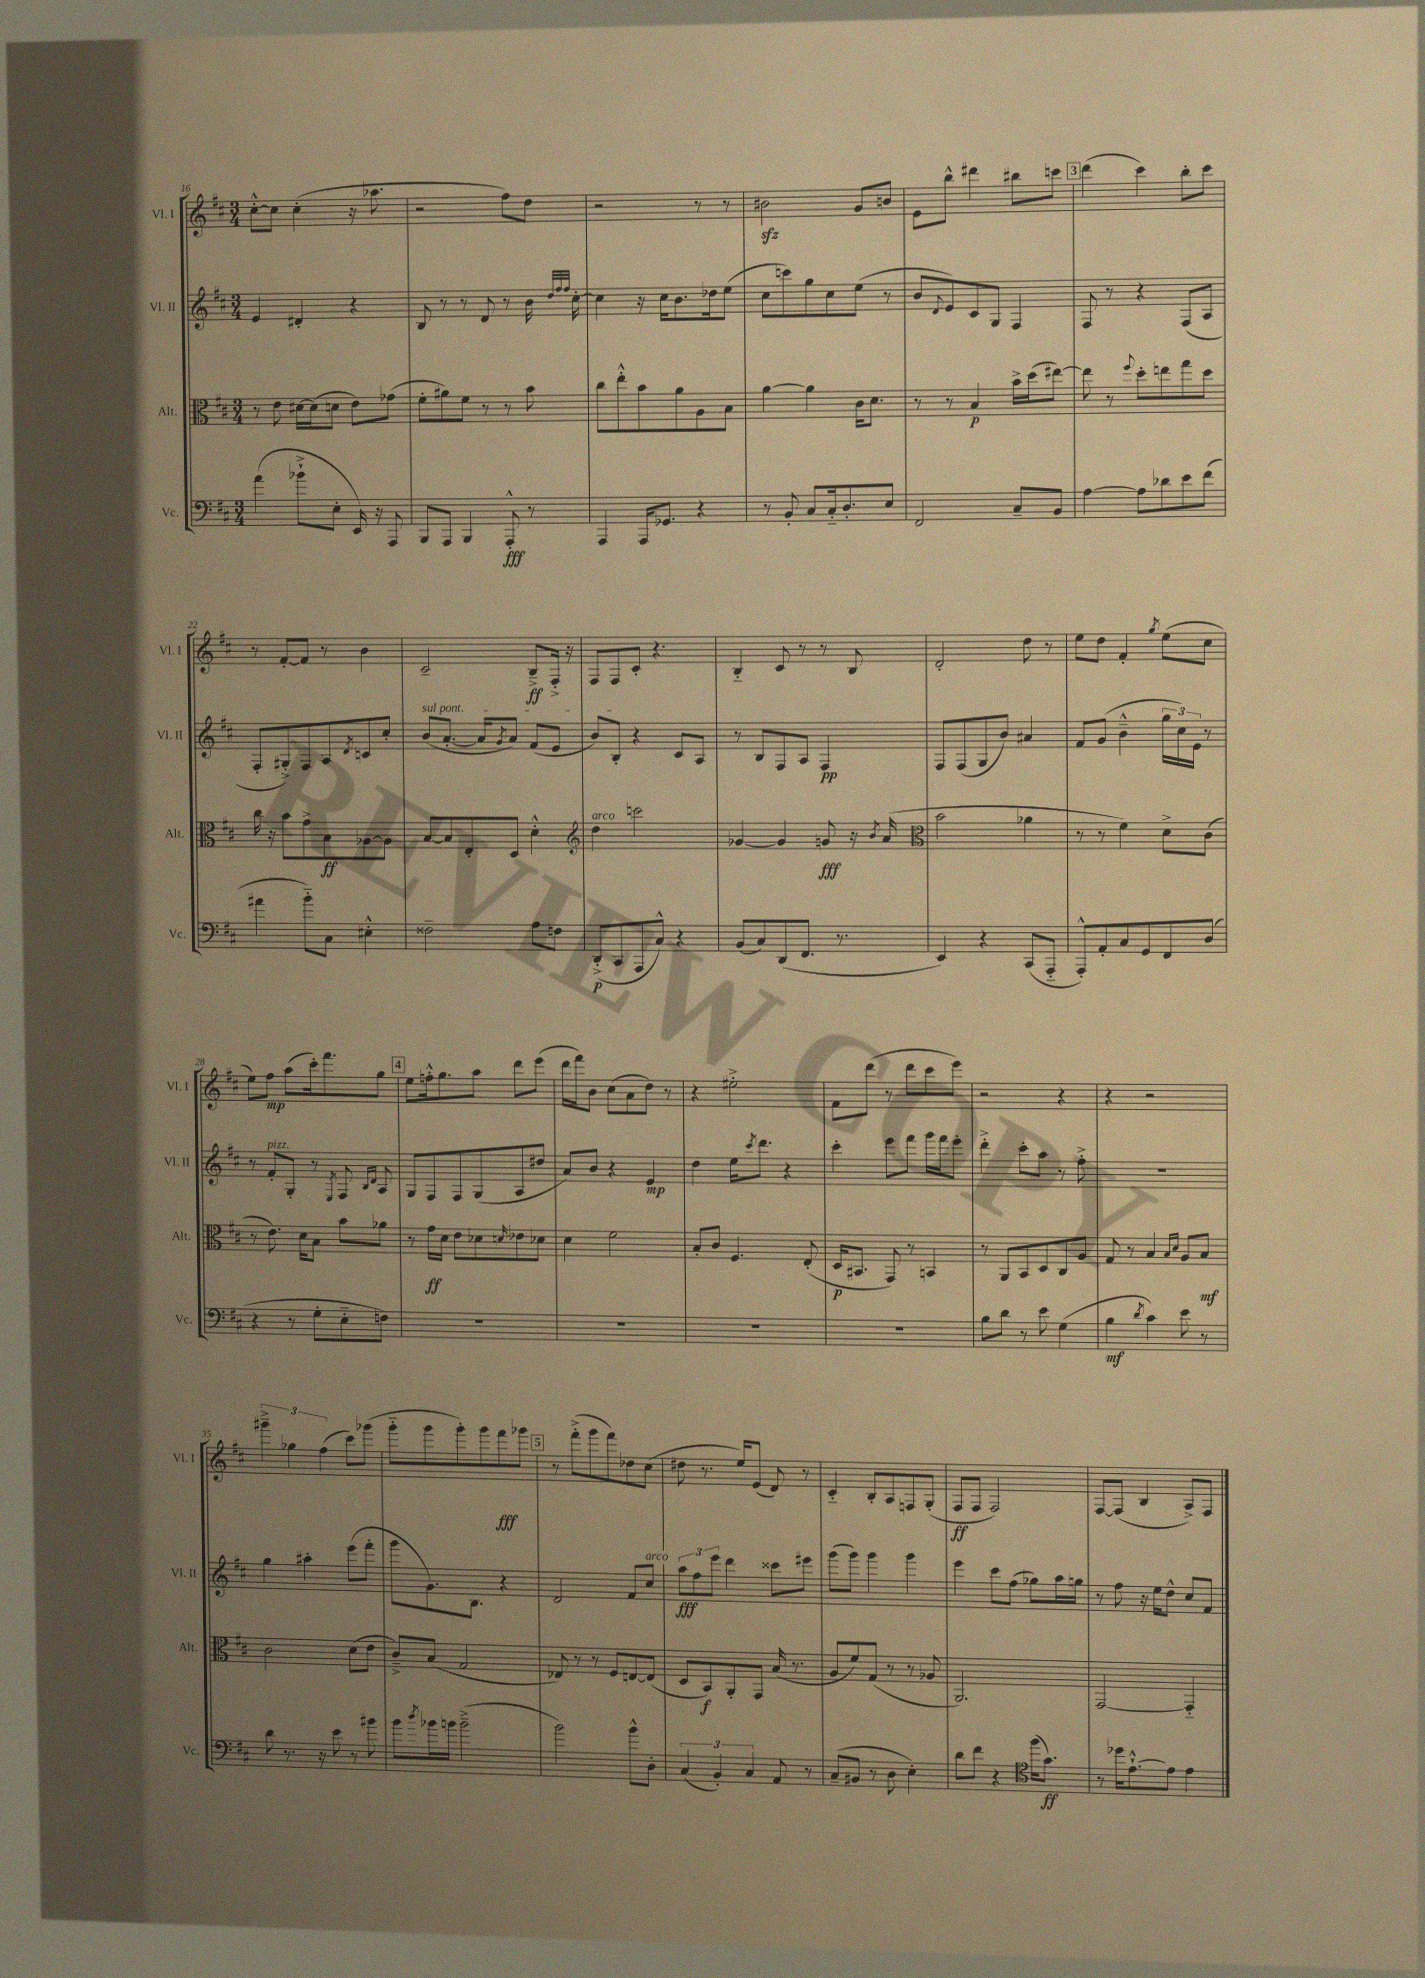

**kern	**kern	**kern	**kern
*staff4	*staff3	*staff2	*staff1
*clefF4	*clefC3	*clefG2	*clefG2
*k[f#c#]	*k[f#c#]	*k[f#c#]	*k[f#c#]
*M3/4	*M3/4	*M3/4	*M3/4
(4a	8r	4e	[8cc#'^^
.	8e	.	8cc#]
8b-`^	[16d#	4d#'	(4cc#'
.	(16d#]	.	.
8E'	8d	.	.
16EE)	8e)	4r	16r
16r	.	.	8.aa-
8AAA	(8g-	.	.
=	=	=	=
8BBB	8f#'	8B	2r
8AAA	8a#)	8r	.
4BBB	8f#	8r	.
.	8r	8d	.
8AAA'^^	8r	8r	8ff#)
8r	8b	16b	8dd
.	.	32qqdd	.
.	.	32qqff#	.
.	.	32qqff#	.
.	.	[16cc#'	.
=	=	=	=
4AAA	8cc#	4cc#]	2r
.	8ee'^^	.	.
16AAA	8b	16r	.
8.GG-	.	16cc#	.
.	8a	8.b	.
4r	8A	.	8r
.	.	16dd-	.
.	8B	(8ee	8r
=	=	=	=
8r	[4a	8cc#	2b#
8BB'	.	8ccc)	.
8C#	4a]	8gg	.
16C#'~	.	8cc#	.
8.D'	.	.	.
.	16c#	(8ee	8g
.	8.d	.	.
8E	.	8r	8b
=	=	=	=
2FF#	8r	8b	8e
.	.	8qqd	.
.	8r	8e)	8bb^^
.	4B	8c#	4ddd#
.	.	8G	.
8C#~	16b^	4F#	8bb#
.	(16dd	.	.
8BB	[8ee#)	.	8ccc
=	=	=	=
[4A	8ee#]	8F#	(4ddd
.	8r	8r	.
.	8qqff#	.	.
8A]	8dd'	4r	4ccc#)
8d-	8ee	.	.
8e	8gg	(8F#	8bb'
(8f#	8dd	8A	8ccc#
=	=	=	=
4a#	16cc#	8F#'	8r
.	16r	.	.
.	8b	8G#'^)	[8f#'
8b'~)	8g^	8F#	8f#]
8C#	8B	8A	8r
.	.	8qd	.
4E#'^^	[8A-	8c	4b
.	8A-]	8cc#'	.
=	=	=	=
2F##~	[8B	(8b	2c#~
.	8B]	[8.a'	.
.	8E'	.	.
.	.	16a]	.
.	.	8qg	.
.	8D	8a)	.
8A	4d'^^	(8f#	8B~^
8F	.	8e	16F#'^
.	.	.	16r
=	=	=	=
*	*clefG2	*	*
(8DD'^	4dd	8b)	8F#
8CC#	.	8B'	8F#
8AAA	2ccc	4r	8c#'
8C#^^)	.	.	4.r
4r	.	8c#	.
.	.	8A	.
=	=	=	=
(8BB	[4g-	8r	4B'~
8C#)	.	8B	.
(8DD	4g-]	8F#	8c#
8.FF#	.	8A	8r
.	8g	4F#	8r
8.r	.	.	.
.	16r	.	8B
.	8qb	.	.
.	(16a	.	.
=	=	=	=
*	*clefC3	*	*
4EE)	2b	8F#	2d'
.	.	(8F#	.
4r	.	8G	.
.	.	8b)	.
(8CC#	4a-	4a#	8dd
8AAA'~	.	.	8r
=	=	=	=
8AAA'^^)	8r	8f#	8ee
8AA'	8r	(8g	8dd
8C#	4f#)	4b~^^	4f#'
8GG	.	.	.
.	.	.	8qgg
8FF#	8d^	24gg	(8ee
.	.	24cc#)	.
.	.	24e	.
(8D	(8c#	8r	8cc#
=	=	=	=
4r	8r	8r	8ee)
.	8.e)	8f#'	8ff#
8r	.	8G'	(8aa
.	16d	.	.
8G'	8B	8r	16ccc#')
.	.	.	8.fff#
.	.	8qE	.
8E'~	8b	8F#	.
.	.	16qqB	.
.	.	16qqd	.
8F)	8a-	8A	8gg
=	=	=	=
2.r	8r	8G	8ee
.	16g	8F#	16ff'^^
.	16d	.	8.gg
.	8e	8F#	.
.	8d-	(8G	8aa
.	16qqd	.	.
.	8e-	8A	8ddd
.	8d-	8dd#	(8eee
=	=	=	=
2.r	4d	8a)	16ddd
.	.	.	16fff#)
.	.	8b	8b
.	2f#	4r	(8cc#
.	.	.	8a
.	.	4e	8dd)
.	.	.	8r
=	=	=	=
2.r	8B'	4dd	4r
.	8c#	.	.
.	4.F#	16ee	2ee#'^
.	.	8qccc#	.
.	.	8.ddd	.
.	.	4r	.
.	(8E'	.	.
=	=	=	=
2.r	16D	4ccc#'	8f#
.	8.BB#	.	.
.	.	.	(8ddd
.	8GG)	8eee	8r
.	8r	8fff#	8ddd
.	4BB	16ggg	8ccc#
.	.	16fff#	.
.	.	8eee'	8eee)
=	=	=	=
8B	8r	4ddd'^	2r
8d	8AA	.	.
8r	8BB	8ccc#'	.
8e	8D	8aa	.
(4G	8C#	8r	4r
.	8A	8ff#'^	.
=	=	=	=
4B	8G	2.r	4r
.	8r	.	.
8qd	.	.	.
4c#)	4B	.	2r
.	16qqB	.	.
.	16qqd	.	.
8e	8A	.	.
8r	8B	.	.
=	=	=	=
8d	2c#	4gg	6ggg#~^
8.r	.	.	.
.	.	.	6gg-
.	.	4aa#'	.
16r	.	.	.
.	.	.	(6ff#
8e	.	.	.
8r	(8d	(8eee	8ccc#)
8b#	8e	8fff#'	(8ggg-
=	=	=	=
8b	8c#~^)	8ggg	8ggg'~
8qdd	.	.	.
16b-	(8B	8.g)	8ggg
16b	.	.	.
(2b~^	2G	.	8ggg')
.	.	8.B	.
.	.	.	8ggg
.	.	4r	8fff#
.	.	.	8ggg-
=	=	=	=
2b)	8E-)	2d	8r
.	8r	.	(8fff#'^
.	8r	.	8ggg
.	8F#	.	8fff#)
8b^^	[8E	8f#	8dd-
8D'	(8E]	8cc#	(8cc#
=	=	=	=
(6C#	8D	12aa	8dd#
.	.	12ff#	.
.	8BB)	.	8.r
6BB')	.	12eee	.
.	8AA'	4ddd	.
.	.	.	16ee)
6C#	.	.	.
.	8GG	.	(8e
8AA	(16B	8ccc##	8d)
.	8.r	.	.
8r	.	8eee#	8r
=	=	=	=
(8C#~	8A	(8ggg	4c#'~
8BB#	8f#)	8ggg)	.
8r	(8G	4ggg	8B'
8D	8r	.	8A
4E')	8r	4ggg	8F
.	8A-	.	(8G'
=	=	=	=
8d	2.AA)	4eee	8F#
8f#	.	.	8F#
4r	.	8ccc#	2F#)
.	.	(8ff#	.
*clefC4	*	*	*
(16ff#	.	8gg-)	.
8.g)	.	.	.
.	.	16aa	.
.	.	16gg	.
=	=	=	=
8r	[2GG	8r	[8F#
16dd-	.	8ff#	(8F#]
[8.e`^^	.	.	.
.	.	16r	4B
.	.	16ee	.
8e]	.	8dd^^	.
4e	4GG'~]	8cc#	8A^)
.	.	8f#	8F#
==	==	==	==
*-	*-	*-	*-
